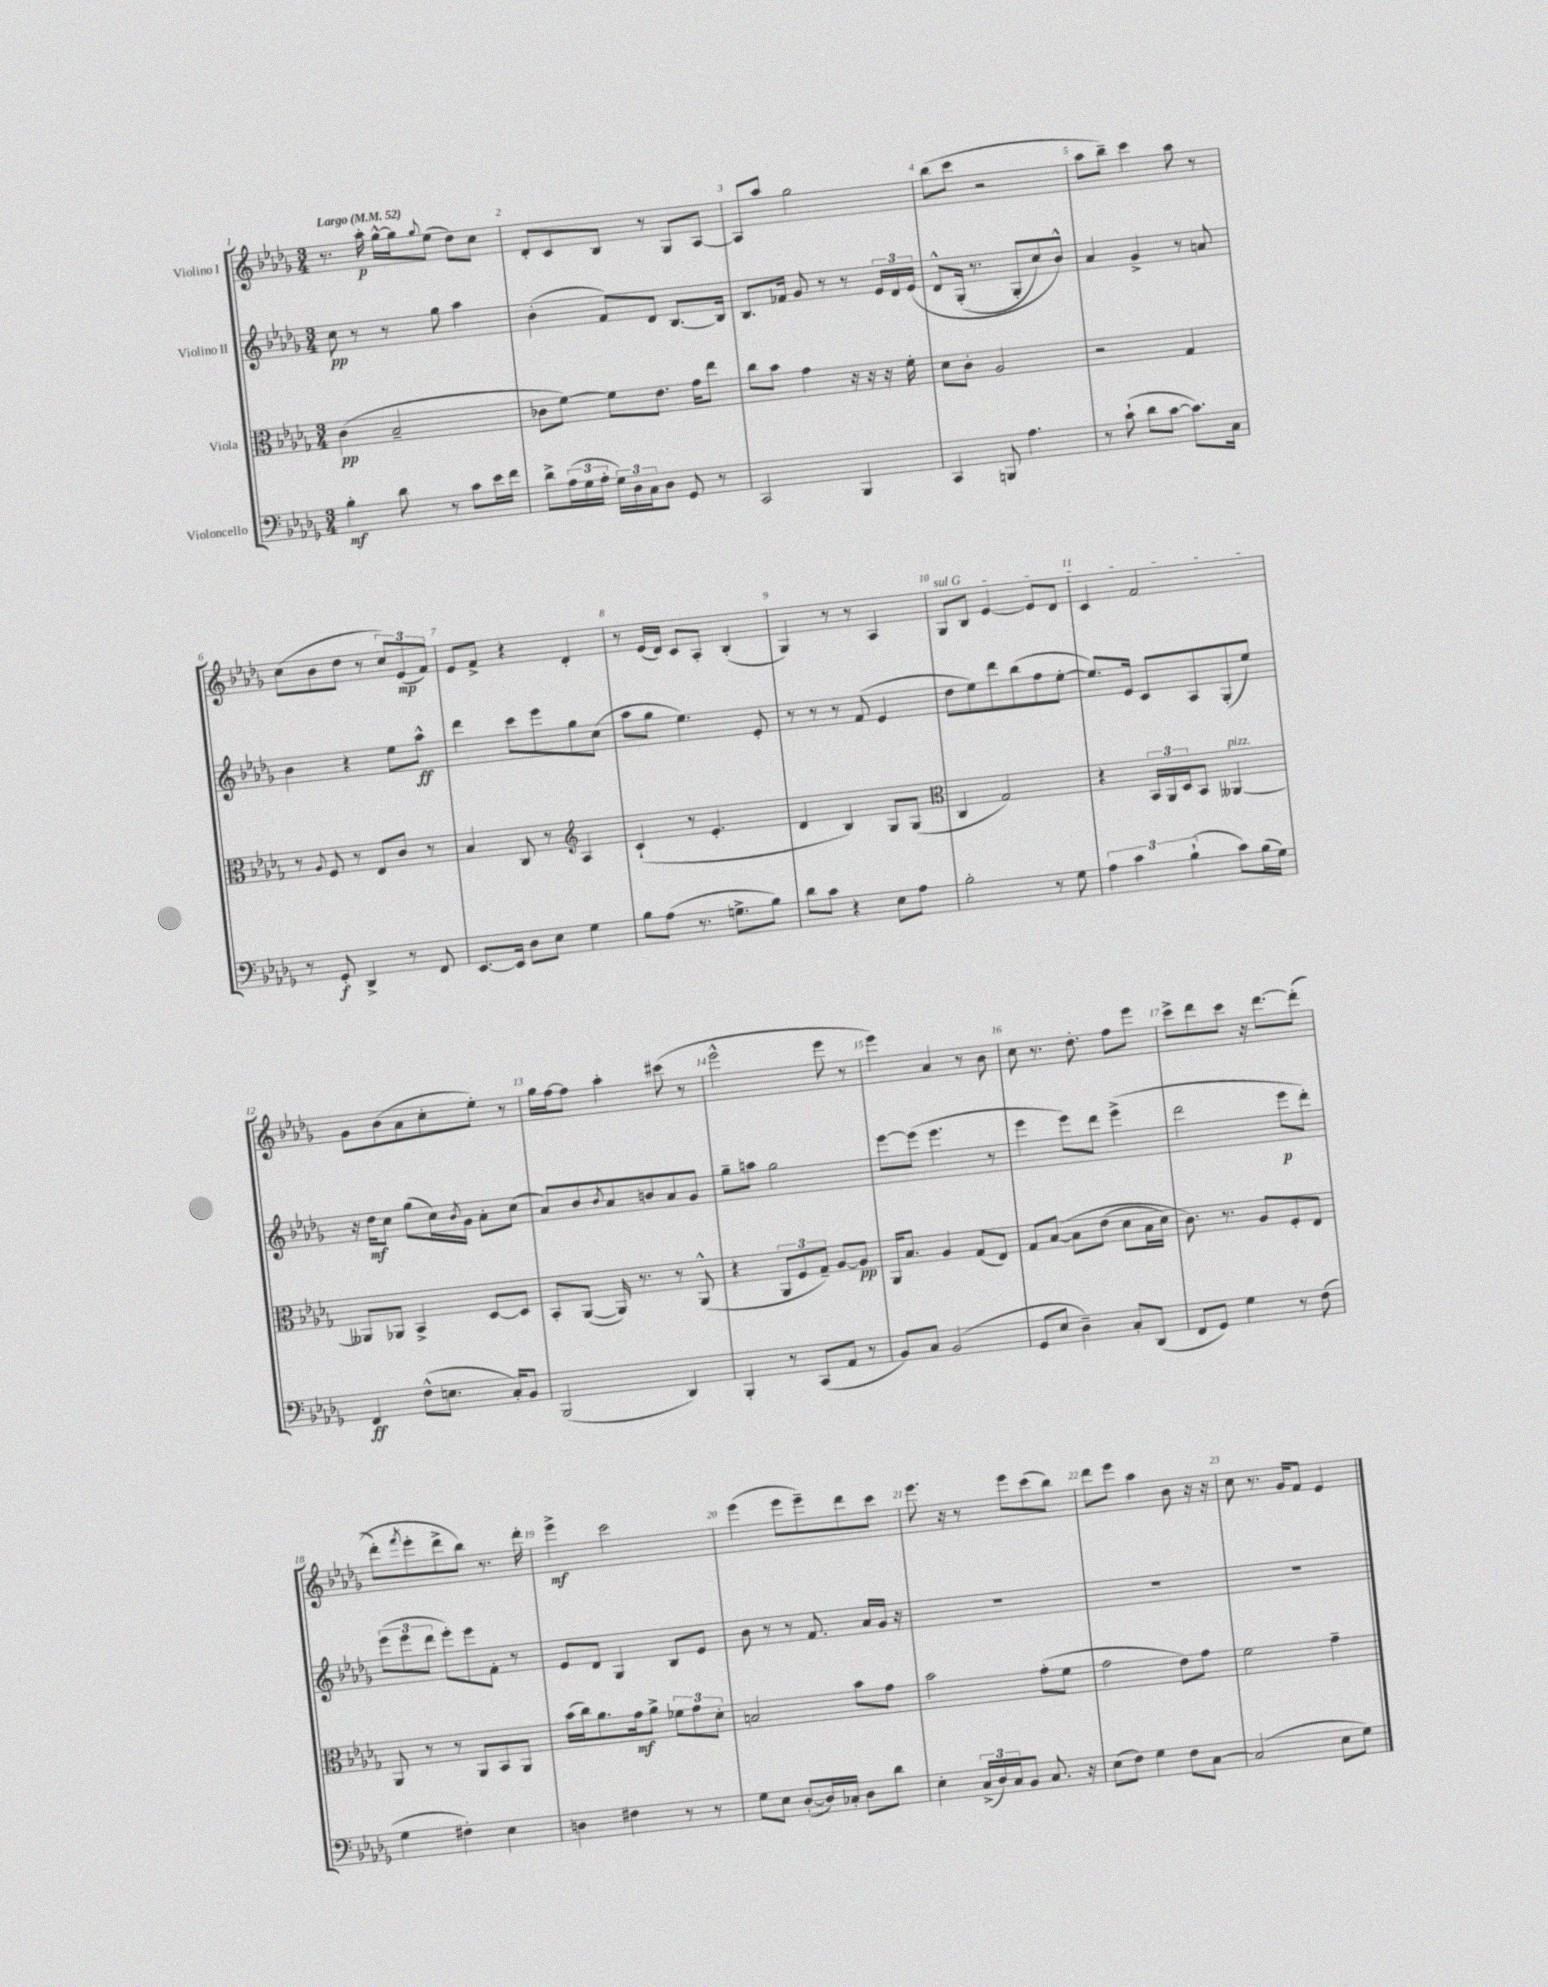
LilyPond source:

<<
\new StaffGroup <<
\new Staff = "s0" \with { instrumentName = "Violino I" } {
    \clef treble \key des \major \numericTimeSignature \time 3/4 \tempo "Largo" 4 = 52
    r8. aes''16-.\p ges''16~-^ ges''16 \appoggiatura { ges''8 } ees''8( des''8) c''8 |
    des'8-. c'8 bes8 r8 ges8 aes8~ |
    aes8 aes''8 ges''2 |
    bes''8( c'''8 r2 |
    aes''8 bes''8--) c'''4 aes''8 r8 |
    c''8( bes'8 des''8 r8 \tuplet 3/2 { c''8) ees'8\mp( f'8) } |
    ees'8 f'8-> r4 des'4-. |
    r8 ees'16( des'16) c'8 aes8-. bes4-.( |
    ges4) r8 r8 aes4 |
    \once \override TextSpanner.bound-details.left.text = \markup { \italic "sul G" } ges8\startTextSpan bes8 ees'4~ ees'8 des'8 |
    c'4 f'2\stopTextSpan |
    ges'8 bes'8( aes'8 c''8-. ees''8-.) r8 |
    ges''16 f''16~ f''8 aes''4-. cis'''8( r8 |
    ees'''2-^ ees'''8 r8 |
    ees'''4) aes'4 r8 bes'8 |
    c''8 r8. des''8.-. f''8 ees'''8 |
    c'''8-> des'''8 c'''8 r16 des'''8.~ des'''8-.(\( |
    des'''8-.) \acciaccatura { f'''8 } ees'''8-. des'''8-> bes''8\) r8. des'''16-. |
    ees'''4->\mf c'''2 |
    ees'''4( ees'''8 ees'''8--) des'''8 c'''8 |
    ees'''8. r16 r8 ees'''8 c'''8( bes''8) |
    des'''8 ees'''8 aes''4 bes'8 r16 r16 |
    c''8 r8. ges'16 f'8 ees'4 \bar "|." |
}
\new Staff = "s1" \with { instrumentName = "Violino II" } {
    \clef treble \key des \major \numericTimeSignature \time 3/4
    c''8\pp r8 r8 ges''8 aes''4 |
    bes'4-.( f'8) des'8 bes8.~ bes16 |
    bes8. fes'16 ges'8 r8 r8 \tuplet 3/2 { ees'16 des'16 ees'16\( } |
    des'8-^ ges16-.( r8. ges8-. c''8) bes'8-^\) |
    aes'4 ges'4-> r8 a'8 |
    bes'4 r4 ees''8 aes''8-^\ff |
    des'''4 c'''8 ees'''8 ges''8 c''8( |
    aes''8 ges''8 ees''4.) ees'8-. |
    r8 r8 r8 f'8( ees'4 |
    des''8 ees''8) des'''8 bes''8( f''8 ees''8~-. |
    ees''8.) ees'16 c'8 aes8 ges8-.( ees''8) |
    r16 des''16\mf c''8 ges''8( c''16) \acciaccatura { bes'8 } ges'16 aes'8-. c''8( |
    aes'8) bes'8 \acciaccatura { bes'8 } aes'8 b'8 aes'8 ges'8 |
    ges''8-- a''8 ges''2 |
    ees'''8~ ees'''8( ees'''4. r8 |
    ees'''4 ees'''8) des'''8 ees'''4->( |
    des'''2 ees'''8\p des'''8-.) |
    \tuplet 3/2 { ees'''8( ees'''8 des'''8 } ees'''8-.) ees'''8 f'8-. r8 |
    ees'8 des'8 ges4 bes8 ees'8 |
    bes'8 r8 r8 f'8. aes'16 ges'16 r16 |
    R2. |
    R2. |
    R2. \bar "|." |
}
\new Staff = "s2" \with { instrumentName = "Viola" } {
    \clef alto \key des \major \numericTimeSignature \time 3/4
    c'4\pp( bes2-- |
    ces'8 f'8~) f'8 ees'8. ges'16 ees''8 |
    c''8 bes'8 ges'4 r16 r16 r16 f'16-. |
    des'8 c'8-. aes2 |
    r2 ges4 |
    r8 \appoggiatura { aes8 } f8 r8 ees8 c'8 r8 |
    bes4 c8 r8 \clef treble aes4 |
    c'4-!( r8 ees'4.-. |
    des'4 bes4) ges8 ges8( |
    \clef alto c4 ges2) |
    r4 \tuplet 3/2 { bes,16 aes,16 des16 } bes,8 aeses,4~^\markup { \italic "pizz." } |
    aeses,8 aes,8 bes,4-> des8~ des8 |
    bes,8-. aes,8~( aes,16) r8. r8 aes,8-^( |
    r4 \tuplet 3/2 { aes,8 f8 ges8--) } aes8~ aes8\pp |
    aes,16 bes8. aes4 ges8( ees8) |
    ges8 bes8~\( bes8 ees'8( des'8 bes16 des'16) |
    c'8.\) r8. aes8 f8-. ees8 |
    aes,8 r8 r8 aes,8 bes,8 aes,8 |
    bes'16( c''16) aes'8. ges'16\mf aes'8-> \tuplet 3/2 { fes'8 ges'8 des'8-. } |
    b2 bes'8 ges'8 |
    bes'2 ges'8-.( f'8 |
    ges'2 ees'8) ges'8 |
    f'2 ges'4-- \bar "|." |
}
\new Staff = "s3" \with { instrumentName = "Violoncello" } {
    \clef bass \key des \major \numericTimeSignature \time 3/4
    bes4-.\mf des'8 r8 c'8 ees'16 f'16 |
    des'8-> \tuplet 3/2 { aes16( ges16 aes16-. } \tuplet 3/2 { ges16) des16 c16 } des8 ges,8 r8 |
    c,2 bes,,4 |
    c,4 b,,8 aes4. |
    r8 c'8-!( des'8 c'8~ c'8.) c16 |
    r8 ges,8-.\f des,4-> r8 f,8 |
    ees,8.~ ees,16 des8 ees8 ges4 |
    bes8 aes8( r8. g8.-> bes8) |
    des'8 c'8 r4 ees8 aes8 |
    bes2-. r8 ges8 |
    \tuplet 3/2 { aes4 c'4 bes4-!( } c'8) bes16( ges16) |
    f,4\ff f8-^( e8. c16-.) bes,8 |
    bes,,2( des,4) |
    bes,,4-. r8 c,8( aes,8 r8 |
    bes,8) c8 bes,2( |
    ges,8 ees8 des4--) c8-. des,8( |
    f,8 ges,8) ges4 r8 f8( |
    ges4 fis4-.) ees4 |
    d4 fis4 r8 r8 |
    ges8 ees8 des8~-.( des16) ces16-. des8 des'8 |
    ees4-. \tuplet 3/2 { c16->( des16) c16 } bes,8 c8. r16 |
    ees8( f8) ges4 f8 c8~ |
    c2( ees8 ges8) \bar "|." |
}
>>
>>
\layout { \context { \Score \override BarNumber.break-visibility = ##(#f #t #t) barNumberVisibility = #all-bar-numbers-visible } }
